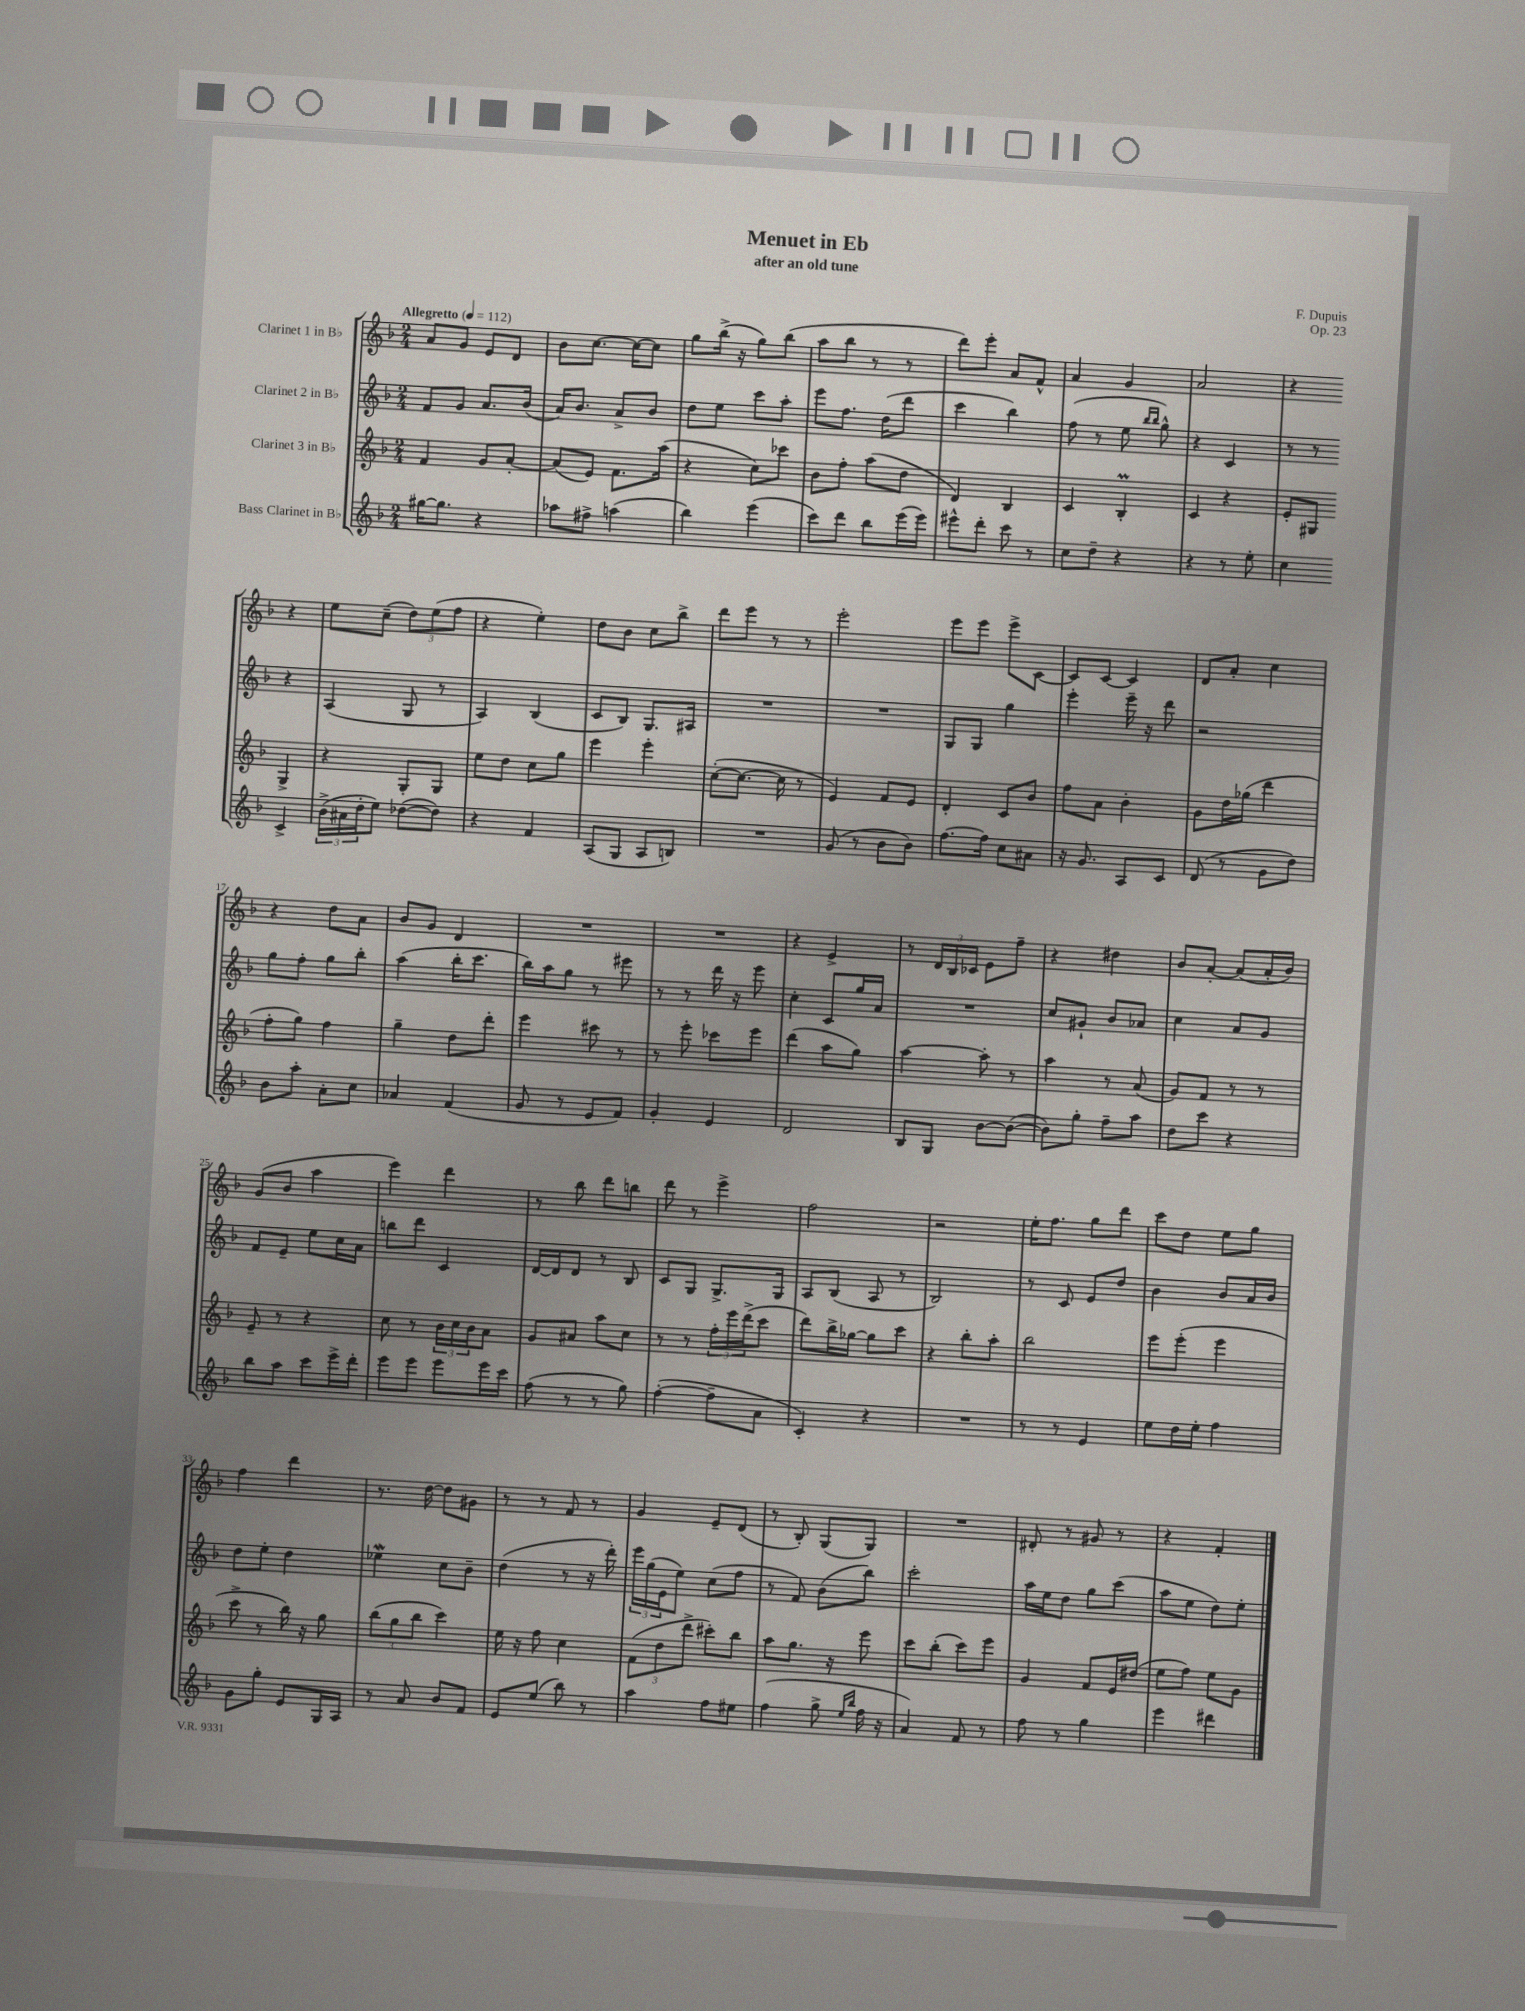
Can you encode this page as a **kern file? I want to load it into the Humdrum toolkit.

**kern	**kern	**kern	**kern
*staff4	*staff3	*staff2	*staff1
*clefG2	*clefG2	*clefG2	*clefG2
*k[b-]	*k[b-]	*k[b-]	*k[b-]
*M2/4	*M2/4	*M2/4	*M2/4
*MM112	*MM112	*MM112	*MM112
[16gg#\LK	4f/	8f/L	8a/L
8.gg#\]J	.	.	.
.	.	8g/J	8g/J
4r	8g/L	8.a/L	8e/L
.	[8a'/J	.	8d/J
.	.	(16b-/Jk	.
=	=	=	=
8aa-\L	(8a/]L	16a/LK)	8b-\L
.	.	8.b-/J	.
8ff#^\J	8e/J)	.	[8.cc\J
(4aa\	8.f\L	8a^/L	.
.	.	.	16cc\_LK
.	.	8b-/J	8cc\]J
.	(16aa\Jk	.	.
=	=	=	=
4bb-\)	4r	8dd\L	8gg\L
.	.	8ee\J	(16bb-^\Jk
.	.	.	16r
(4eee\	8cc\L)	8ccc\L	8gg\L)
.	8ccc-\J	8aa'\J	(8bb-\J
=	=	=	=
8ccc\L)	8b-\L	8eee\L	8aa\L
8ddd\J	8ff'\J	8.ff\J	8bb-\J
8bb-\L	(8aa\L	.	8r
.	.	(16dd\LK	.
(16eee\L	8dd\J	8ddd\J	8r
16eee\JJ)	.	.	.
=	=	=	=
8eee#^^\L	4d/)	4ccc\	8ddd\L)
8ddd'\J	.	.	8eee'\J
8ccc\	4B-/	4bb-\)	8a/L
8r	.	.	8f^^/J
=	=	=	=
8cc\L	4c/	(8ff\	4a/
8dd~\J	.	8r	.
4r	4B-'/	8ee\	4g/
.	.	16qqbb-/LL	.
.	.	16qqbb-/JJ	.
.	.	8gg^^\)	.
=	=	=	=
4r	4c/	4r	2a/
8r	4r	4c/	.
8ee'\	.	.	.
=	=	=	=
4cc\	8e'/L	8r	4r
.	8G#/J	8r	.
4c^/	4G#^/	4r	4r
=	=	=	=
(24b-^\LL	4r	(4A/	8ee\L
24a#\	.	.	.
24dd'\J	.	.	.
8ee\J)	.	.	(8cc~\J
([8dd-\L	8G'/L	8G/	12dd\L)
.	.	.	(12ee\
8dd-\]J)	8G/J	8r	.
.	.	.	12ff\J
=	=	=	=
4r	8ee\L	4A/)	4r
.	8dd\J	.	.
4f/	8cc\L	(4B-/	4ee'\)
.	8gg\J	.	.
=	=	=	=
(8A/L	4eee\	8c/L	8dd\L
8G/J	.	8B-/J)	8b-\J
8A/L	4eee'\	8.G/L	8cc\L
8B/J)	.	.	8bb-^\J
.	.	16A#/Jk	.
=	=	=	=
2r	([8cc'\L	2r	8ddd\L
.	8.cc\_J	.	8eee\J
.	.	.	8r
.	16cc\]	.	.
.	8r	.	8r
=	=	=	=
(8g/	4e/)	2r	2eee'\
8r	.	.	.
8b-\L	8f/L	.	.
8b-\J)	8e/J	.	.
=	=	=	=
[8.ff\L	4d'/	8G/L	8eee\L
.	.	8G/J	8eee\J
16ff\]Jk	.	.	.
8cc\L	8c/L	4gg\	8eee^\L
8a#\J	8b-/J	.	[8c\J
=	=	=	=
16r	8ff\L	4eee'\	8c/]L
8.g/	.	.	.
.	8a\J	.	[8c/J
8A/L	4b-'\	16eee~\	4c/]
.	.	16r	.
8c/J	.	8ddd\	.
=	=	=	=
(8d/	8g\L	2r	8d/L
8r	16dd\L	.	8a'/J
.	(16gg-\JJ	.	.
8g\L	4ddd\	.	4cc\
8dd\J)	.	.	.
=	=	=	=
8b-\L	8ff'\L	8gg\L	4r
8aa'\J	8gg\J)	8ff'\J	.
8a'\L	4ff\	8gg\L	8dd\L
8cc\J	.	8bb-'\J	8a\J
=	=	=	=
4a-/	4gg~\	(4aa\	8b-/L
.	.	.	8g/J
(4f/	8dd\L	16bb-'\LK	4d/
.	.	8.ccc\J	.
.	8ddd'\J	.	.
=	=	=	=
8g/	4eee\	16bb-\LL)	2r
.	.	16aa\J	.
8r	.	8gg\J	.
8e/L	8ccc#\	8r	.
8f/J)	8r	8eee#\	.
=	=	=	=
4g'/	8r	8r	2r
.	8eee'\	8r	.
4e/	8ccc-\L	16ddd\	.
.	.	16r	.
.	8eee\J	8eee\	.
=	=	=	=
2d/	(4ddd\	4cc'\	4r
.	8aa\L	8c/L	4e^/
.	8gg\J)	16gg/L	.
.	.	16a/JJ	.
=	=	=	=
8B-/L	[4aa\	2r	8r
8G/J	.	.	24d/LL
.	.	.	24B-/
.	.	.	24c-/JJ
[8b-\L	8aa'\]	.	8e\L
(8b-\_J	8r	.	8ff~\J
=	=	=	=
8b-\]L)	4aa\	8cc/L	4r
8gg'\J	.	8g#`/J	.
8ff~\L	8r	8b-/L	4dd#\
8aa\J	(8a/	8a-/J	.
=	=	=	=
8dd\L	8g/L)	4cc\	8b-/L
8ccc\J	8f/J	.	[8a'/J
4r	8r	8a/L	(8a/]L
.	8r	8g/J	16a'/L
.	.	.	16b-/JJ)
=	=	=	=
8bb-\L	8e~/	8f/L	(8g/L
8aa\J	8r	8e~/J	8b-/J
8ccc\L	4r	8ee\L	4aa\
16eee^\L	.	16cc\L	.
16ddd'\JJ	.	16a\JJ	.
=	=	=	=
8eee\L	8cc\	8bb\L	4eee\)
8eee\J	8r	8ddd\J	.
8eee\L	24b-\LL	4c/	4ddd\
.	24cc\	.	.
.	24b-\J	.	.
16eee\L	8a\J	.	.
16ccc\JJ	.	.	.
=	=	=	=
(8ff\	8g/L	[16d/LL	8r
.	.	16d/]J	.
8r	8a#/J	8d/J	8bb-\
8r	8aa\L	8r	8ddd\L
8gg\)	8cc\J	8B-/	8bb\J
=	=	=	=
([4ff'\	8r	8c/L	8ddd\
.	8r	8G/J	8r
8ff~\]L	24ff'\LL	8.G^/L	4eee^\
.	24eee\	.	.
.	(24ddd^\J	.	.
8a\J	8ccc\J	.	.
.	.	16G/Jk	.
=	=	=	=
4c'/)	8ddd\L)	8A/L	2ff\
.	16bb-^\L	(8B-/J	.
.	[16gg-\JJ	.	.
4r	8gg-\]L	8A/	.
.	8ccc\J	8r	.
=	=	=	=
2r	4r	2B-/)	2r
.	8bb-'\L	.	.
.	8aa'\J	.	.
=	=	=	=
8r	2bb-\	8r	16ee'\LK
.	.	.	8.ff\J
8r	.	8c/	.
4e/	.	8e/L	8gg\L
.	.	8dd/J	8ddd\J
=	=	=	=
8ee\L	8eee\L	4b-\	8ccc\L
16dd\L	(8eee'\J	.	8dd\J
16ee'\JJ	.	.	.
4ff\	4eee\	8b-/L	8ee\L
.	.	16a/L	8gg\J
.	.	16b-/JJ	.
=	=	=	=
8g\L	8ccc^\	8dd\L	4ff\
8gg'\J	8r	8ee'\J	.
8e/L	16bb-\)	4dd\	4ddd\
.	16r	.	.
16G/L	8gg\	.	.
16A/JJ	.	.	.
=	=	=	=
8r	(12bb-\L	4ee-\	8.r
.	12gg\	.	.
8a/	.	.	.
.	12bb-\J	.	.
.	.	.	[16dd\
8b-/L	4ccc\)	8cc\L	8dd\]L
8f/J	.	8b-~\J	8g#\J
=	=	=	=
8e/L	16ee\	(4dd\	8r
.	16r	.	.
(8ee/J	8ff\	.	8r
8bb-\)	4cc\	8r	8f/
8r	.	16r	8r
.	.	16ddd'\)	.
=	=	=	=
4aa\	(12f\L	24eee\LL	4g/
.	.	(24gg\	.
.	12dd\	24e\J	.
.	.	8ee\J)	.
.	12ddd^\J	.	.
8ff\L	8ccc#'\L)	(8cc\L	8e~/L
8ee#\J	8bb-\J	8ff\J	(8d/J
=	=	=	=
(4ff\	8aa\L	8r	8r
.	8.gg\J	8f/)	8B-'/)
8gg^\	.	(8b-\L	(8G/L
.	16r	.	.
16qqee/LL	.	.	.
16qqbb-/JJ	.	.	.
16ff\	8eee\	8bb-\J)	8G/J)
16r	.	.	.
=	=	=	=
4a/)	8ccc\L	2ccc'\	2r
.	(8bb-'\J	.	.
8f/	8ccc\L)	.	.
8r	8eee\J	.	.
=	=	=	=
8ff\	4g/	16aa\LL	8d#'/
.	.	16ee\J	.
8r	.	8dd\J	8r
4gg\	8f/L	8gg\L	8g#/
.	16e/L	(8ccc\J	8r
.	(16dd#/JJ	.	.
=	=	=	=
4eee\	8ee\L	8aa\L	4r
.	8ff\J)	8ee\J	.
4ddd#\	8ee\L	8dd\L)	4f'/
.	8g\J	8ee'\J	.
==	==	==	==
*-	*-	*-	*-
